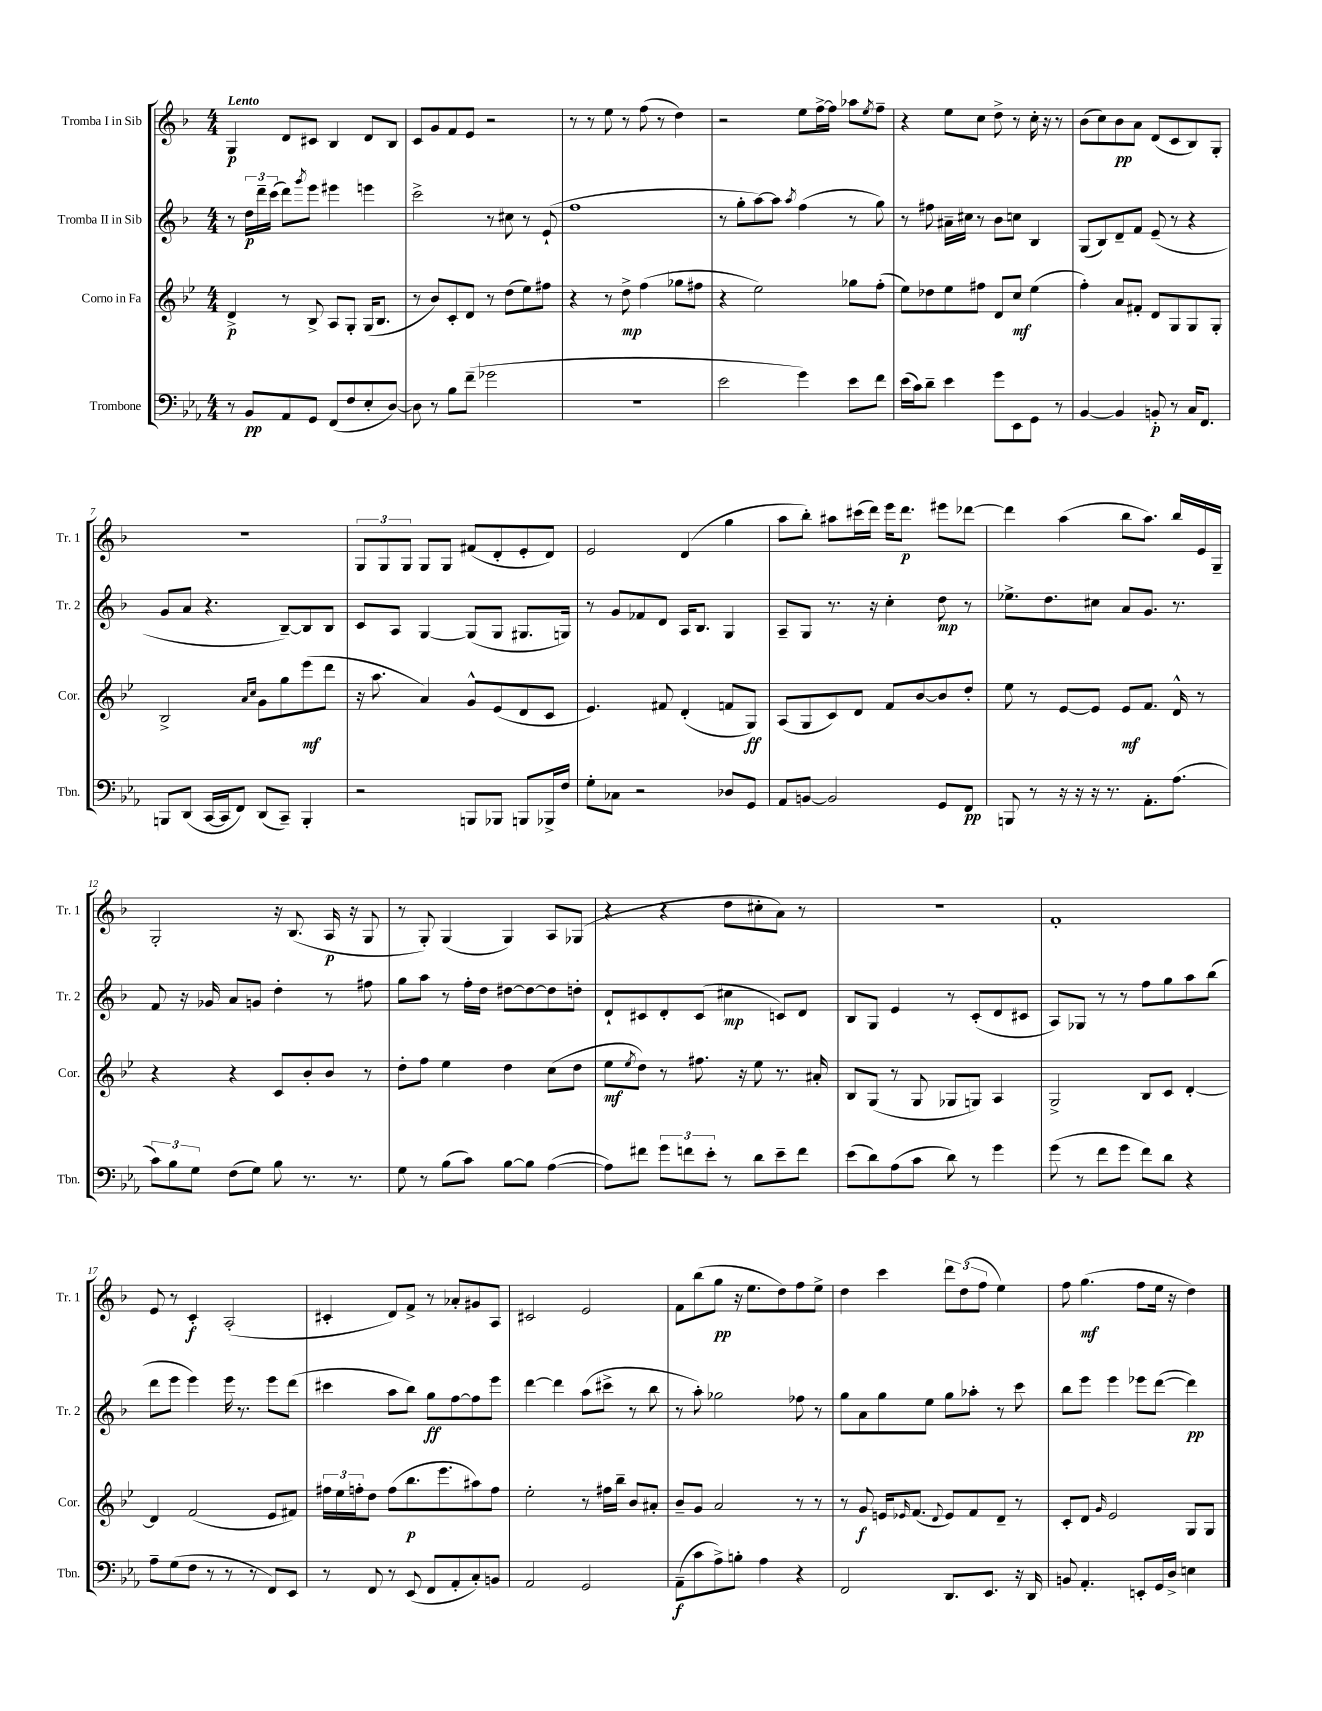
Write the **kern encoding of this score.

**kern	**dynam	**kern	**dynam	**kern	**dynam	**kern	**dynam
*part4	*part4	*part3	*part3	*part2	*part2	*part1	*part1
*staff4	*staff4	*staff3	*staff3	*staff2	*staff2	*staff1	*staff1
*I"Trombone	*	*I"Corno in Fa	*	*I"Tromba II in Sib	*	*I"Tromba I in Sib	*
*I'Tbn.	*	*I'Cor.	*	*I'Tr. 2	*	*I'Tr. 1	*
*clefF4	*	*clefG2	*	*clefG2	*	*clefG2	*
*k[b-e-a-]	*	*k[b-e-]	*	*k[b-]	*	*k[b-]	*
*M4/4	*	*M4/4	*	*M4/4	*	*M4/4	*
=1	=1	=1	=1	=1	=1	=1	=1
!	!	!	!	!	!	!LO:TX:a:B:t=Lento	!
8r	.	4d^/	p	8r	.	4G/	p
8BB-/L	pp	.	.	24dd\LL	p	.	.
.	.	.	.	24ddd~\	.	.	.
.	.	.	.	(24ccc\JJ	.	.	.
8AA-/	.	8r	.	8ddd\L)	.	8d/L	.
.	.	.	.	8qggg/	.	.	.
8GG/J	.	8B-^/	.	8eee\J	.	8c#X/J	.
(8FF/L	.	8A/L	.	4eee#X\	.	4B-/	.
8F/	.	8G'/J	.	.	.	.	.
8E-'/	.	(16G/KL	.	4eeen\	.	8d/L	.
.	.	8.B-/J	.	.	.	.	.
[8D/J)	.	.	.	.	.	8B-/J	.
=2	=2	=2	=2	=2	=2	=2	=2
8D\]	.	8r	.	2ccc^\	.	8c/L	.
8r	.	8b-/L)	.	.	.	8g/	.
8B-\L	.	8c'/	.	.	.	8f/	.
(8f~\J	.	8d/J	.	.	.	8e/J	.
2g-X\	.	8r	.	8r	.	2r	.
.	.	(8dd\L	.	8cc#X\	.	.	.
.	.	8ee-\)	.	8r	.	.	.
.	.	8ff#X\J	.	(8e`/	.	.	.
=3	=3	=3	=3	=3	=3	=3	=3
1r	.	4r	.	1ff	.	8r	.
.	.	.	.	.	.	8r	.
.	.	8r	.	.	.	8ee\	.
.	.	8dd^\	mp	.	.	8r	.
.	.	(4ff\	.	.	.	(8ff\	.
.	.	.	.	.	.	8r	.
.	.	8gg-X\L	.	.	.	4dd\)	.
.	.	8ff#X\J	.	.	.	.	.
=4	=4	=4	=4	=4	=4	=4	=4
2e-\	.	4r	.	8r	.	2r	.
.	.	.	.	8gg'\L	.	.	.
.	.	2ee-\)	.	[8aa\)	.	.	.
.	.	.	.	8aa\J]	.	.	.
.	.	.	.	8qaa/	.	.	.
4g\)	.	.	.	(4ff\	.	8ee\L	.
.	.	.	.	.	.	[16ff^\L	.
.	.	.	.	.	.	16ff\JJ]	.
8e-\L	.	8gg-X\L	.	8r	.	8aa-X\L	.
.	.	.	.	.	.	8qee/	.
8f\J	.	(8ff'\J	.	8gg\)	.	8ff~\J	.
=5	=5	=5	=5	=5	=5	=5	=5
(16e-\LL	.	8ee-\L)	.	8r	.	4r	.
16c\J)	.	.	.	.	.	.	.
8d~\J	.	8dd-X\	.	8ff#X\	.	.	.
4e-\	.	8ee-\	.	16a#X~\LL	.	8ee\L	.
.	.	.	.	16cc#X\JJ	.	.	.
.	.	8ff#X\J	.	8r	.	8cc\J	.
8g\L	.	8d/L	.	8b-\L	.	8dd^\	.
8EE-\	.	8cc/J	mf	8ccn\J	.	8r	.
8GG\J	.	(4ee-\	.	4B-/	.	16cc'\	.
.	.	.	.	.	.	16r	.
8r	.	.	.	.	.	8r	.
=6	=6	=6	=6	=6	=6	=6	=6
[4BB-/	.	4ff'\)	.	(8G/L	.	(8b-\L	.
.	.	.	.	8B-/)	.	8cc\)	.
4BB-/]	.	8a/L	.	8d~/	.	8b-\	pp
.	.	8f#X'/J	.	8f/J	.	8a\J	.
8BBn'/	p	8d/L	.	(8e~/	.	(8d/L	.
8r	.	8G/	.	8r	.	8c/	.
16C/KL	.	8G/	.	4r	.	8B-/)	.
8.FF/J	.	.	.	.	.	.	.
.	.	8G'/J	.	.	.	8G'/J	.
!!LO:LB:g=z
=7	=7	=7	=7	=7	=7	=7	=7
8BBBn/L	.	2B-^/	.	8g/L	.	1r	.
(8DD/J	.	.	.	8a/J	.	.	.
[16CC/LL	.	.	.	4.r	.	.	.
16CC/J]	.	.	.	.	.	.	.
8FF/J)	.	.	.	.	.	.	.
.	.	16qqa/LL	.	.	.	.	.
.	.	16qqcc/JJ	.	.	.	.	.
(8DD/L	.	8g\L	.	.	.	.	.
8CC~/J)	.	8gg\	.	[8B-~/L)	.	.	.
4BBB'/	.	(8eee-\	mf	8B-/]	.	.	.
.	.	8ddd\J	.	8B-/J	.	.	.
=8	=8	=8	=8	=8	=8	=8	=8
2r	.	16r	.	8c/L	.	12G/L	.
.	.	8.aa\	.	.	.	.	.
.	.	.	.	.	.	12G/	.
.	.	.	.	8A/J	.	.	.
.	.	.	.	.	.	12G/J	.
.	.	4a/)	.	[4G/	.	8G/L	.
.	.	.	.	.	.	8G/J	.
8BBBn/L	.	8g^^/L	.	(8G/L]	.	(8f#X/L	.
8BBB-X/J	.	(8e-/	.	8G/J	.	8d'/	.
8BBBn/L	.	8d/	.	8.G#X/L	.	8e'/	.
16BBB-X^/L	.	8c/J	.	.	.	8d/J)	.
16F/JJ	.	.	.	16Gn/Jk)	.	.	.
=9	=9	=9	=9	=9	=9	=9	=9
8G'\L	.	4.e-/)	.	8r	.	2e/	.
8C-X\J	.	.	.	8g/L	.	.	.
2r	.	.	.	8f-X/	.	.	.
.	.	8f#X/	.	8d/J	.	.	.
.	.	(4d'/	.	16A/KL	.	(4d/	.
.	.	.	.	8.B-/J	.	.	.
8D-X/L	.	8fn/L	.	4G/	.	4gg\	.
8GG/J	.	8G/J)	ff	.	.	.	.
=10	=10	=10	=10	=10	=10	=10	=10
8AA-/L	.	(8A/L	.	8A~/L	.	8aa\L	.
[8BBn/J	.	8G/	.	8G/J	.	8bb-'\J)	.
2BB/]	.	8c/)	.	8.r	.	8aa#X\L	.
.	.	8d/J	.	.	.	(16ccc#X\L	.
.	.	.	.	16r	.	16ddd\JJ)	.
.	.	8f/L	.	4cc'\	.	16eee\KL	.
.	.	.	.	.	.	8.ddd\J	p
.	.	[8b-/	.	.	.	.	.
8GG/L	.	8b-/]	.	8dd\	mp	8eee#X\L	.
8FF/J	pp	8dd'/J	.	8r	.	[8ddd-X\J	.
=11	=11	=11	=11	=11	=11	=11	=11
8BBBn/	.	8ee-\	.	8.ee-X^\L	.	4ddd-\]	.
8r	.	8r	.	.	.	.	.
.	.	.	.	8.dd\	.	.	.
16r	.	[8e-/L	.	.	.	(4aa\	.
16r	.	.	.	.	.	.	.
16r	.	8e-/J]	.	8cc#X\J	.	.	.
8.r	.	.	.	.	.	.	.
.	.	8e-/L	mf	8a/L	.	8bb-\L	.
8.AA-'\L	.	8.f/J	.	8.g/J	.	8.aa\J)	.
(8.A-\J	.	16d^^/	.	8.r	.	16bb-/LL	.
.	.	8r	.	.	.	16e/	.
.	.	.	.	.	.	16G~/JJ	.
!!LO:LB:g=z
=12	=12	=12	=12	=12	=12	=12	=12
12c\L)	.	4r	.	8f/	.	2G'/	.
12B-\	.	.	.	.	.	.	.
.	.	.	.	16r	.	.	.
12G\J	.	.	.	.	.	.	.
.	.	.	.	16g-X/	.	.	.
(8F\L	.	4r	.	8a/L	.	.	.
8G\J)	.	.	.	8gn/J	.	.	.
8B-\	.	8c/L	.	4dd'\	.	16r	.
.	.	.	.	.	.	(8.B-/	.
8.r	.	8b-'/	.	.	.	.	.
.	.	8b-/J	.	8r	.	16A/	p
8.r	.	.	.	.	.	16r	.
.	.	8r	.	8ff#X\	.	8G/	.
=13	=13	=13	=13	=13	=13	=13	=13
8G\	.	8dd'\L	.	8gg\L	.	8r	.
8r	.	8ff\J	.	8aa\J	.	8G'/)	.
(8B-\L	.	4ee-\	.	8r	.	(4G/	.
8c\J)	.	.	.	16ff'\LL	.	.	.
.	.	.	.	16dd\JJ	.	.	.
[8B-\L	.	4dd\	.	[8dd#X\L	.	4G/)	.
8B-\J]	.	.	.	8dd#\_	.	.	.
([4A-\	.	(8cc\L	.	8dd#\]	.	8A/L	.
.	.	8dd\J	.	8ddn'\J	.	(8G-X/J	.
=14	=14	=14	=14	=14	=14	=14	=14
8A-\L])	.	8ee-\L	mf	8d`/L	.	4r	.
.	.	8qee-/	.	.	.	.	.
8f#X\J	.	8dd\J)	.	8c#X/	.	.	.
12g\L	.	8r	.	8d'/	.	4r	.
12fn\	.	.	.	.	.	.	.
.	.	8.ff#X\	.	(8c#/J	.	.	.
12e-'\J	.	.	.	.	.	.	.
8r	.	.	.	4cc#X\	mp	8dd\L	.
.	.	16r	.	.	.	.	.
8d\L	.	8ee-\	.	.	.	8cc#X'\	.
8e-~\	.	8.r	.	8cn/L)	.	8a\J)	.
8f\J	.	.	.	8d/J	.	8r	.
.	.	16a#X'/	.	.	.	.	.
=15	=15	=15	=15	=15	=15	=15	=15
(8e-\L	.	8B-/L	.	8B-/L	.	1r	.
8d\)	.	(8G/J	.	8G/J	.	.	.
(8A-\	.	8r	.	4e/	.	.	.
8c\J	.	8G/	.	.	.	.	.
8d\)	.	8G-X/L	.	8r	.	.	.
8r	.	8Gn/J)	.	(8c'/L	.	.	.
4g\	.	4A/	.	8d/	.	.	.
.	.	.	.	8c#X/J	.	.	.
=16	=16	=16	=16	=16	=16	=16	=16
(8g\	.	2G^/	.	8A/L)	.	1f'	.
8r	.	.	.	8G-X/J	.	.	.
8f\L	.	.	.	8r	.	.	.
8g\J	.	.	.	8r	.	.	.
8f\L)	.	8B-/L	.	8ff\L	.	.	.
8d\J	.	8c/J	.	8gg\	.	.	.
4r	.	[4d'/	.	8aa\	.	.	.
.	.	.	.	(8bb-\J	.	.	.
!!LO:LB:g=z
=17	=17	=17	=17	=17	=17	=17	=17
8A-~\L	.	4d/]	.	8ddd\L	.	8e/	.
(8G\	.	.	.	8eee\J	.	8r	.
8F\J	.	(2f/	.	4eee\)	.	4c'/	f
8r	.	.	.	.	.	.	.
8r	.	.	.	16eee\	.	(2A'/	.
.	.	.	.	8.r	.	.	.
8r	.	.	.	.	.	.	.
8FF/L)	.	8e-/L	.	8eee\L	.	.	.
8EE-/J	.	8f#X/J)	.	(8ddd\J	.	.	.
=18	=18	=18	=18	=18	=18	=18	=18
8r	.	24ff#X\LL	.	4ccc#X\	.	4c#X'/	.
.	.	24ee-\	.	.	.	.	.
.	.	24ffn'\J	.	.	.	.	.
8FF/	.	8dd\J	.	.	.	.	.
8r	.	(8ff\L	.	8aa\L	.	8d/L)	.
(8EE-/	.	8.bb-\	p	8bb-\J)	.	8f^/J	.
8FF/L	.	.	.	8gg\L	ff	8r	.
.	.	8.eee-\	.	.	.	.	.
8AA-'/	.	.	.	[8ff\	.	8a-X'/L	.
8C'/)	.	8aa#X\)	.	8ff\]	.	8g#X/	.
8BBn/J	.	8ff\J	.	8eee\J	.	8A/J	.
=19	=19	=19	=19	=19	=19	=19	=19
2AA-/	.	2ee-'\	.	[4ddd\	.	2c#X/	.
.	.	.	.	4ddd\]	.	.	.
2GG/	.	8r	.	(8aa\L	.	2e/	.
.	.	16ff#X\LL	.	8ccc#X^\J	.	.	.
.	.	16bb-~\JJ	.	.	.	.	.
.	.	8b-/L	.	8r	.	.	.
.	.	8a#X'/J	.	8bb-\	.	.	.
=20	=20	=20	=20	=20	=20	=20	=20
(8AA-~\L	f	8b-~/L	.	8r	.	8f\L	.
8c\	.	8g/J	.	8aa'\)	.	(8bb-\	.
8A-^\)	.	2a/	.	2gg-X\	.	8gg\J	pp
8Bn'\J	.	.	.	.	.	16r	.
.	.	.	.	.	.	8.ee\L	.
4A-\	.	.	.	.	.	.	.
.	.	.	.	.	.	8dd\)	.
4r	.	8r	.	8ff-X\	.	8ff\	.
.	.	8r	.	8r	.	8ee^\J	.
=21	=21	=21	=21	=21	=21	=21	=21
2FF/	.	8r	.	8gg\L	.	4dd\	.
.	.	8g/	f	8a\	.	.	.
.	.	16en/KL	.	8gg\	.	4ccc\	.
.	.	16qqe-X/	.	.	.	.	.
.	.	(8.f/J	.	.	.	.	.
.	.	.	.	8ee\J	.	.	.
.	.	8qqd/	.	.	.	.	.
8.DD/L	.	8e-/L)	.	8gg\L	.	12ddd\L	.
.	.	.	.	.	.	(12dd\	.
.	.	8f/	.	8aa-X'\J	.	.	.
.	.	.	.	.	.	12ff\J	.
8.EE-/J	.	.	.	.	.	.	.
.	.	8d~/J	.	8r	.	4ee\)	.
16r	.	8r	.	8ccc\	.	.	.
16DD/	.	.	.	.	.	.	.
=22	=22	=22	=22	=22	=22	=22	=22
8BBn/	.	8c'/L	.	8bb-\L	.	8ff\	.
4.AA-'/	.	8d/J	.	8eee\J	.	(4.gg\	mf
.	.	16qqg/	.	.	.	.	.
.	.	2e-/	.	4eee\	.	.	.
8EEn'/L	.	.	.	8eee-X\L	.	8ff\L	.
16GG/L	.	.	.	([8ddd\J	.	16ee\Jk	.
16D^/JJ	.	.	.	.	.	16r	.
4En\	.	8G/L	.	4ddd\])	pp	4dd\)	.
.	.	8G/J	.	.	.	.	.
==	==	==	==	==	==	==	==
*-	*-	*-	*-	*-	*-	*-	*-
